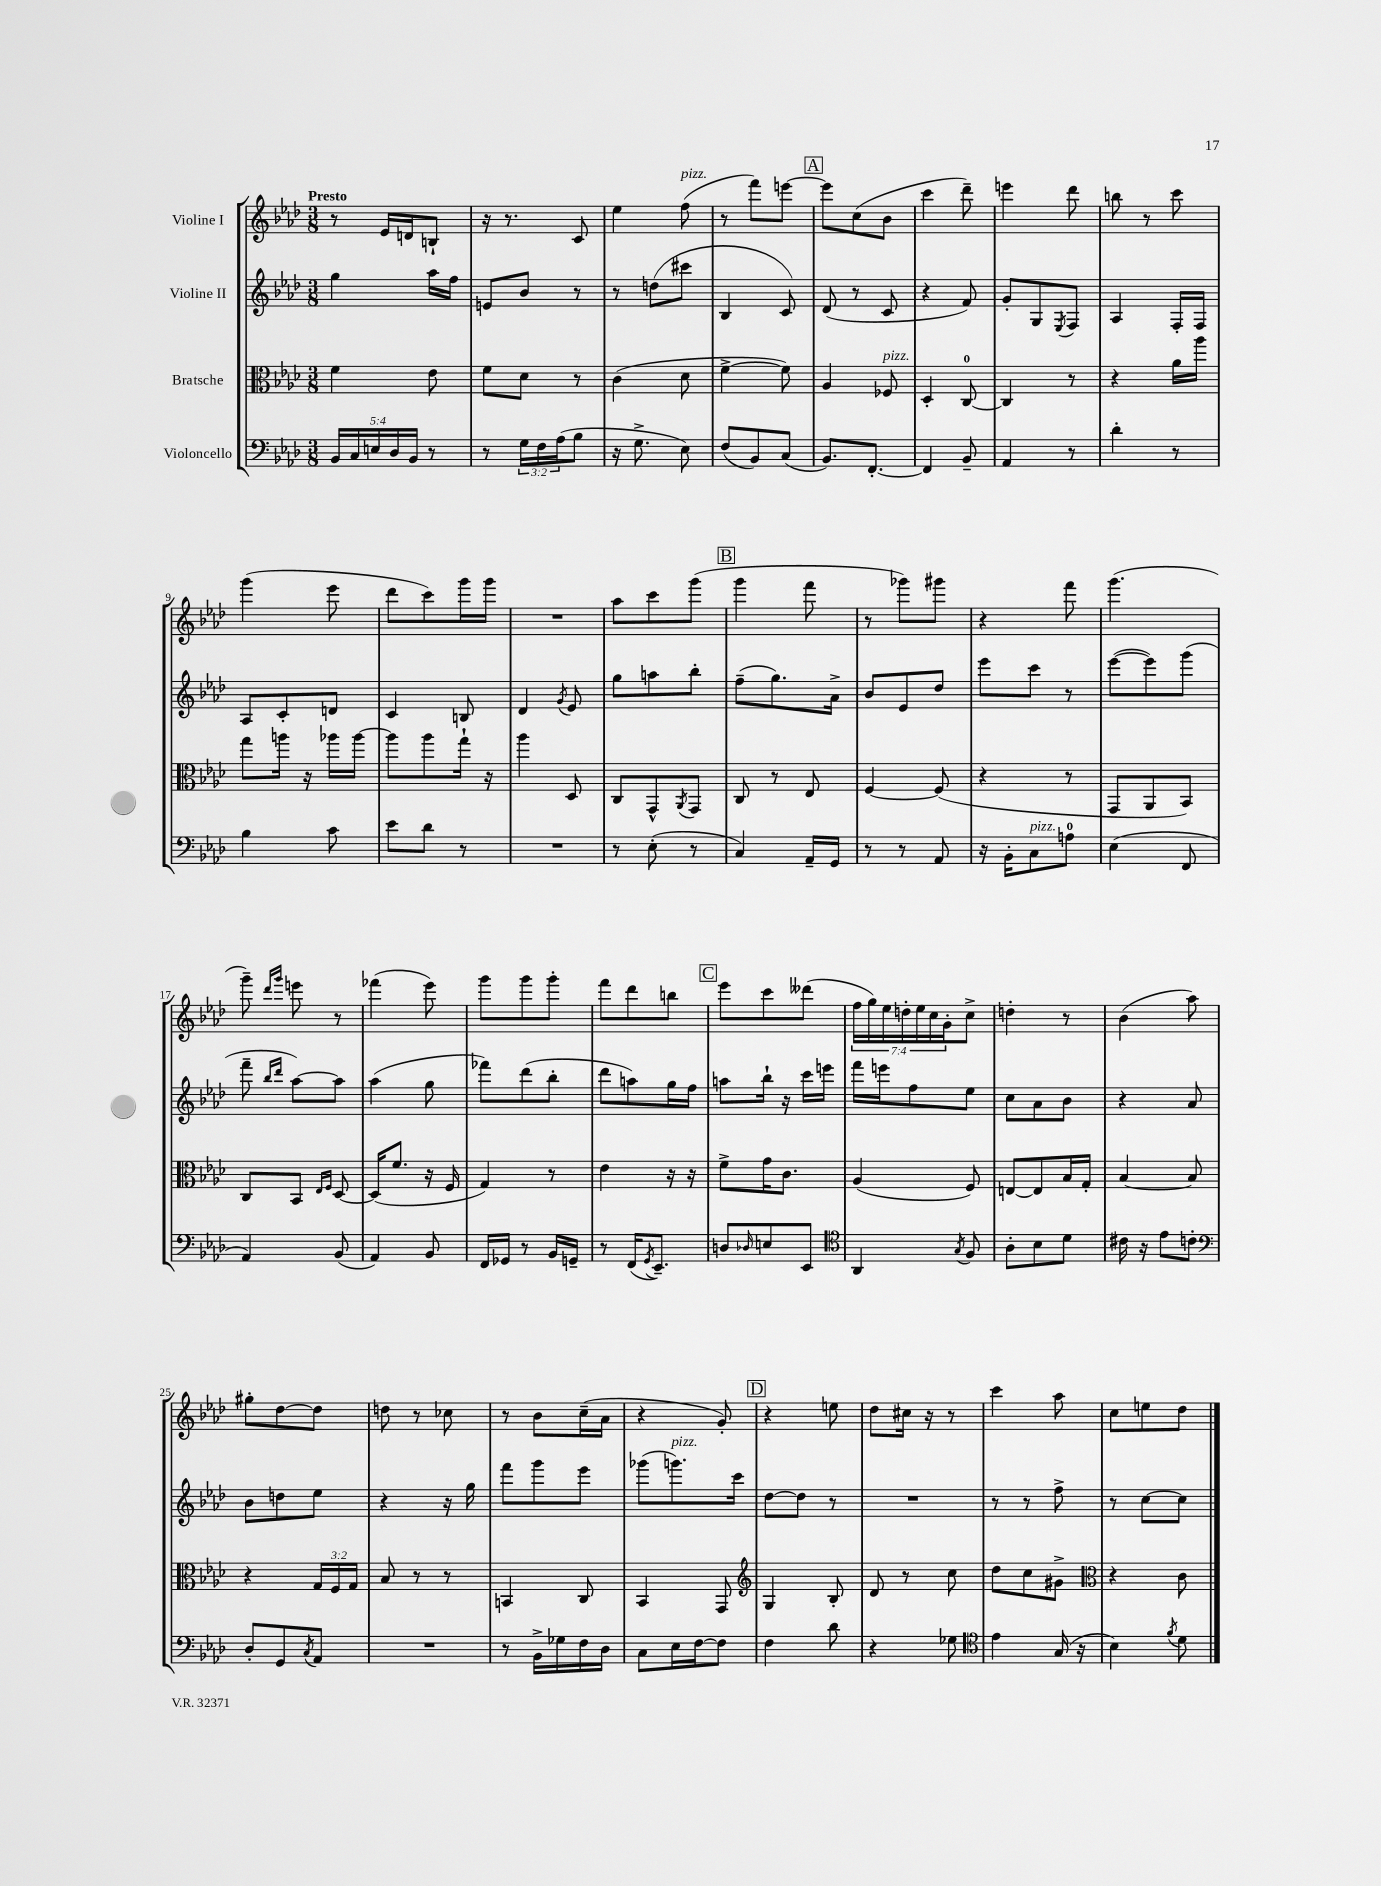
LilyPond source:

<<
\new StaffGroup <<
\new Staff = "s0" \with { instrumentName = "Violine I" } {
    \clef treble \key aes \major \numericTimeSignature \time 3/8 \override Staff.TupletNumber.text = #tuplet-number::calc-fraction-text \tempo "Presto"
    r8 ees'16 d'16 b8-! |
    r16 r8. c'8 |
    ees''4 f''8^\markup { \italic "pizz." }( |
    r8 f'''8) e'''8~ |
    \mark \markup { \box "A" } e'''8 c''8( bes'8 |
    c'''4 des'''8--) |
    e'''4 des'''8 |
    b''8 r8 c'''8 |
    g'''4( ees'''8 |
    des'''8 c'''8) g'''16 g'''16 |
    R4. |
    aes''8 c'''8 g'''8( |
    \mark \markup { \box "B" } g'''4 f'''8 |
    r8 ges'''8) gis'''8 |
    r4 f'''8 |
    g'''4.( |
    g'''8--) \grace { des'''16 g'''16 } e'''8 r8 |
    fes'''4( ees'''8) |
    g'''8 g'''8 g'''8-. |
    f'''8 des'''8 b''8 |
    \mark \markup { \box "C" } ees'''8 c'''8 deses'''8( |
    \tuplet 7/4 { f''16 g''16) ees''16 d''16-. ees''16 c''16 g'16-. } c''8-> |
    d''4-. r8 |
    bes'4( aes''8) |
    gis''8-. des''8~ des''8 |
    d''8 r8 ces''8 |
    r8 bes'8 c''16--( aes'16 |
    r4 g'8-.) |
    \mark \markup { \box "D" } r4 e''8 |
    des''8 cis''16 r16 r8 |
    c'''4 aes''8 |
    c''8 e''8 des''8 \bar "|." |
}
\new Staff = "s1" \with { instrumentName = "Violine II" } {
    \clef treble \key aes \major \numericTimeSignature \time 3/8
    g''4 aes''16 f''16 |
    e'8 bes'8 r8 |
    r8 d''8( cis'''8 |
    bes4 c'8) |
    \mark \markup { \box "A" } des'8( r8 c'8 |
    r4 f'8) |
    g'8-. g8 \acciaccatura { ees8 } f8 |
    aes4 f16-. f16 |
    aes8 c'8-. d'8 |
    c'4 b8 |
    des'4 \acciaccatura { g'8 } ees'8 |
    g''8 a''8 bes''8-. |
    \mark \markup { \box "B" } f''8--( g''8.) aes'16-> |
    bes'8 ees'8 des''8 |
    ees'''8 c'''8 r8 |
    ees'''8~( ees'''8) g'''8( |
    f'''8-- \grace { bes''16 des'''16 } aes''8~) aes''8 |
    aes''4( g''8 |
    fes'''8) des'''8( bes''8-. |
    des'''8 a''8) g''16 f''16 |
    \mark \markup { \box "C" } a''8 bes''16-! r16 c'''16 e'''16 |
    f'''16 e'''16 f''8 ees''8 |
    c''8 aes'8 bes'8 |
    r4 aes'8 |
    bes'8 d''8 ees''8 |
    r4 r16 g''16 |
    f'''8 g'''8 ees'''8 |
    ges'''8( g'''8.^\markup { \italic "pizz." }) c'''16 |
    \mark \markup { \box "D" } des''8~ des''8 r8 |
    R4. |
    r8 r8 f''8-> |
    r8 c''8~ c''8 \bar "|." |
}
\new Staff = "s2" \with { instrumentName = "Bratsche" } {
    \clef alto \key aes \major \numericTimeSignature \time 3/8 \override Staff.TupletNumber.text = #tuplet-number::calc-fraction-text
    f'4 ees'8 |
    f'8 des'8 r8 |
    c'4( des'8 |
    f'4~-> f'8) |
    \mark \markup { \box "A" } aes4 fes8^\markup { \italic "pizz." } |
    des4-. c8-0~ |
    c4 r8 |
    r4 aes'16 aes''16 |
    g''8 a''16 r16 aes''16 aes''16~ |
    aes''8 aes''8 g''16-! r16 |
    aes''4 des8 |
    c8 g,8-^ \acciaccatura { aes,8 } g,8 |
    \mark \markup { \box "B" } c8 r8 ees8 |
    f4~ f8( |
    r4 r8 |
    g,8 aes,8 bes,8) |
    c8 bes,8 \grace { ees16 f16 } des8~ |
    des16( f'8. r16 f16 |
    g4) r8 |
    ees'4 r16 r16 |
    \mark \markup { \box "C" } f'8-> g'16 c'8. |
    aes4( f8) |
    e8~ e8 bes16 g16-. |
    bes4~ bes8 |
    r4 \tuplet 3/2 { g16 f16 g16 } |
    bes8 r8 r8 |
    b,4 c8 |
    bes,4 g,8 |
    \mark \markup { \box "D" } \clef treble g4 bes8-. |
    des'8 r8 c''8 |
    des''8 c''8 gis'8-> |
    \clef alto r4 c'8 \bar "|." |
}
\new Staff = "s3" \with { instrumentName = "Violoncello" } {
    \clef bass \key aes \major \numericTimeSignature \time 3/8 \override Staff.TupletNumber.text = #tuplet-number::calc-fraction-text
    \tuplet 5/4 { bes,16 c16 e16 des16 bes,16 } r8 |
    r8 \tuplet 3/2 { g16 f16 aes16( } bes8 |
    r16 g8.-> ees8) |
    f8( bes,8) c8( |
    \mark \markup { \box "A" } bes,8.) f,8.~-. |
    f,4 bes,8-- |
    aes,4 r8 |
    des'4-. r8 |
    bes4 c'8 |
    ees'8 des'8 r8 |
    R4. |
    r8 ees8-.( r8 |
    \mark \markup { \box "B" } c4) aes,16-- g,16 |
    r8 r8 aes,8 |
    r16 bes,16-. c8^\markup { \italic "pizz." } a8-0 |
    ees4( f,8 |
    aes,4) bes,8( |
    aes,4) bes,8 |
    f,16 ges,16 r8 bes,16 g,16-- |
    r8 f,16( \acciaccatura { g,8 } ees,8.--) |
    \mark \markup { \box "C" } d8 \grace { des16 } e8 ees,8 |
    \clef tenor aes,4 \acciaccatura { g8 } f8 |
    aes8-. bes8 des'8 |
    cis'16 r16 ees'8 c'8-. |
    \clef bass des8-. g,8 \acciaccatura { c8 } aes,8 |
    R4. |
    r8 bes,16-> ges16 f16 des16 |
    c8 ees16 f16~ f8 |
    \mark \markup { \box "D" } f4 des'8 |
    r4 ges8 |
    \clef tenor ees'4 g16( r16 |
    bes4) \acciaccatura { f'8 } des'8 \bar "|." |
}
>>
>>
